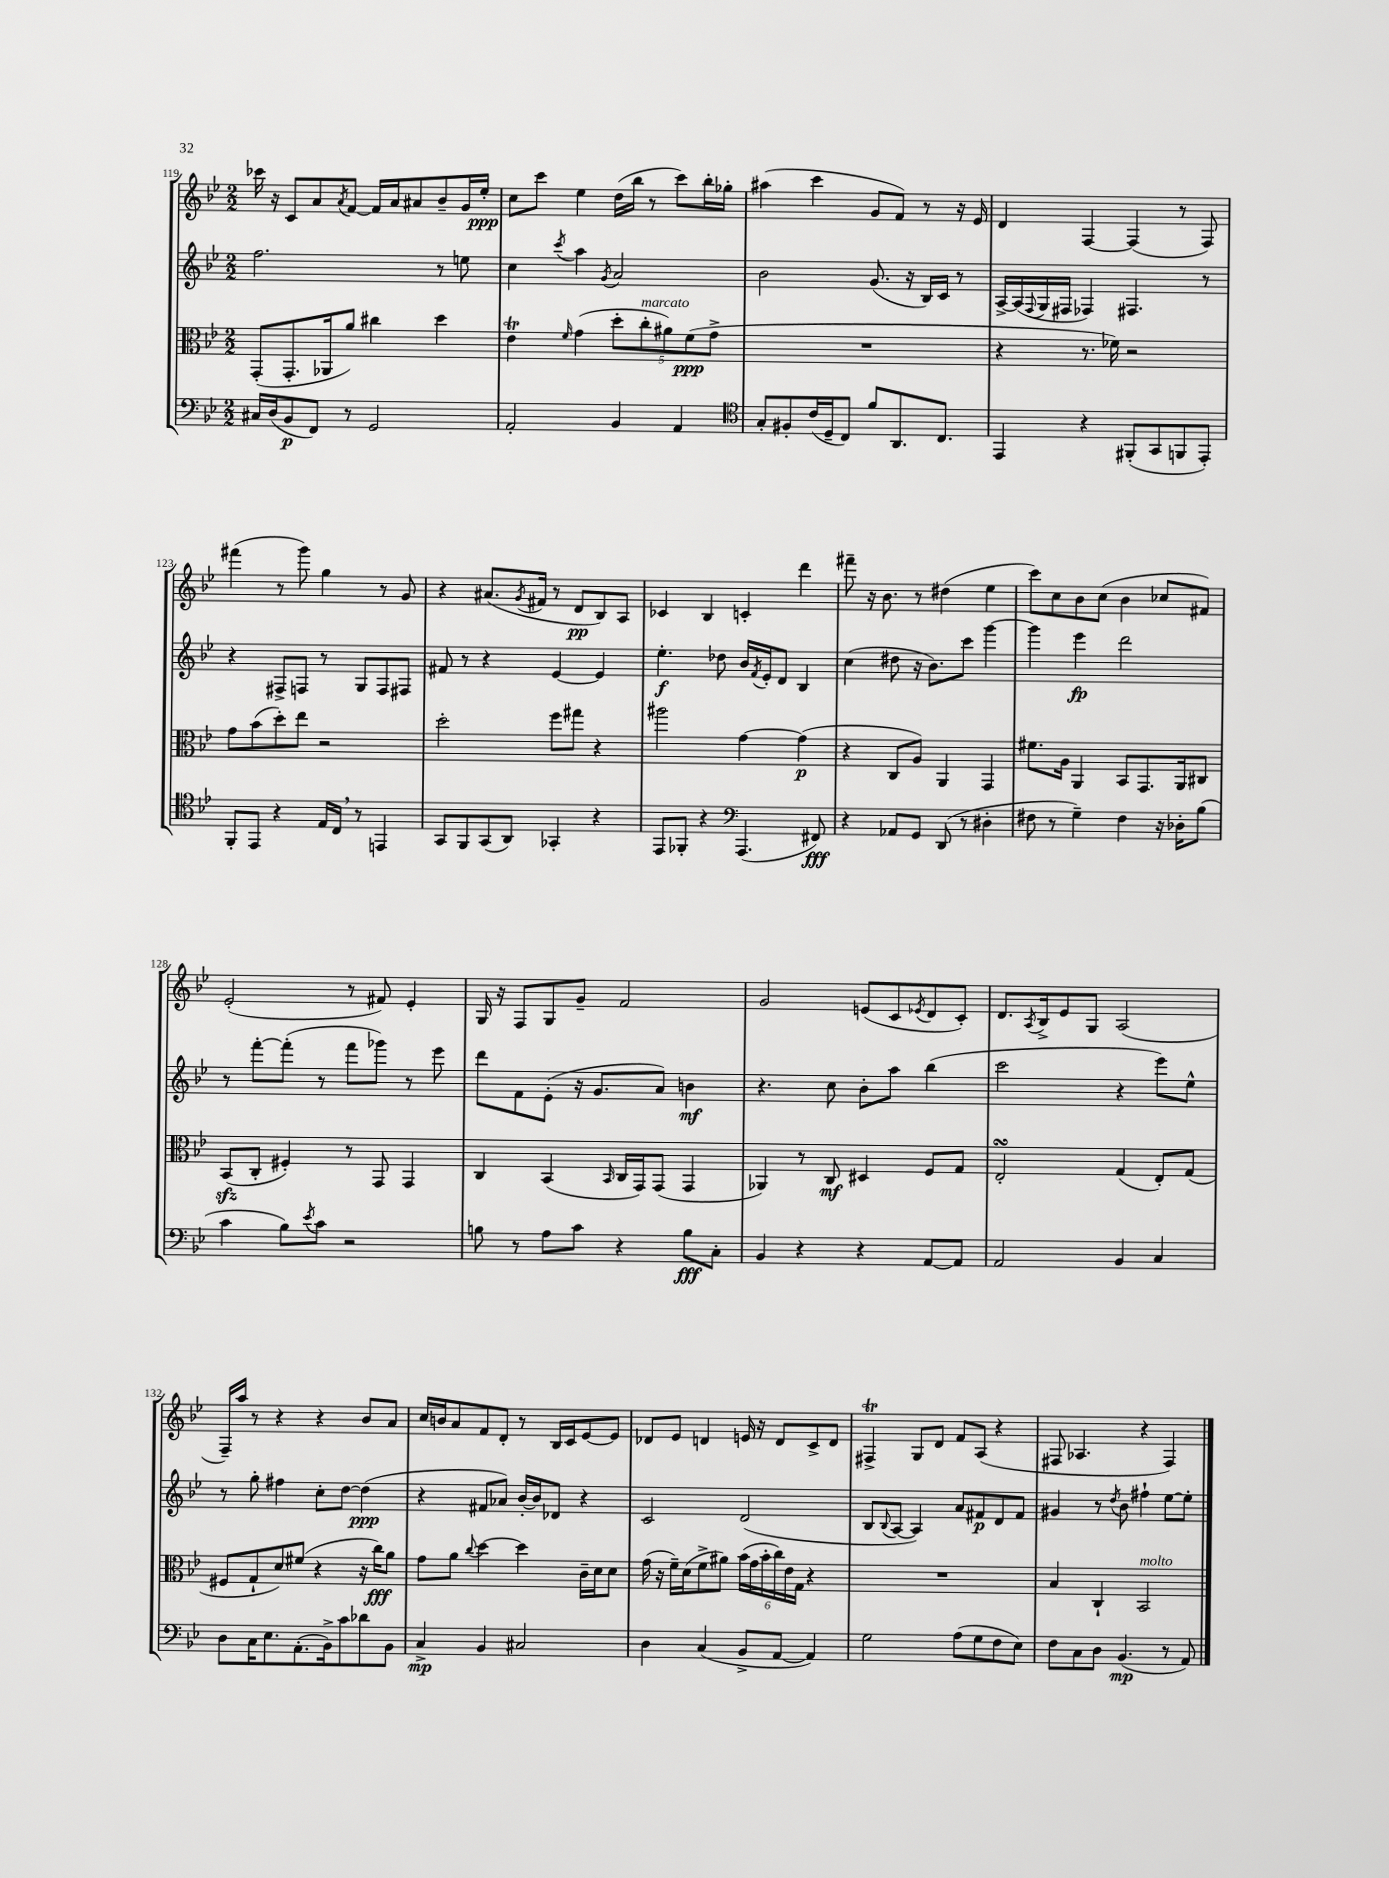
<<
\new StaffGroup <<
\new Staff = "s0" {
    \clef treble \key bes \major \numericTimeSignature \time 2/2
    ces'''16 r16 c'8 a'8 \acciaccatura { a'8 } f'8~ f'16 a'16 ais'8 bes'8-- g'16 ees''16-.\ppp |
    c''8 c'''8 ees''4 d''16( bes''16 r8 c'''8) bes''16-. ges''16-. |
    ais''4( c'''4 g'8 f'8) r8 r16 ees'16 |
    d'4 f4~ f4( r8 f8) |
    fis'''4( r8 g'''8) g''4 r8 g'8 |
    r4 ais'8.( \acciaccatura { g'8 } fis'16 r8 d'8\pp bes8) a8 |
    ces'4 bes4 c'4-. d'''4 |
    fis'''8-- r16 bes'8. r8 dis''4( ees''4 |
    c'''8) c''8 bes'8 c''8( bes'4 ces''8 fis'8) |
    ees'2-.( r8 fis'8) ees'4-. |
    g16 r16 f8 g8 g'8-- f'2 |
    g'2 e'8( c'8 \acciaccatura { ees'8 } d'8 c'8-.) |
    d'8. \acciaccatura { a8 } bes16-> ees'8 g8 a2( |
    f16--) a''16 r8 r4 r4 bes'8 a'8 |
    c''16 b'16 a'8 f'8 d'8-. r8 bes16 c'16 ees'8~ ees'8 |
    des'8 ees'8 d'4 e'16 r16 d'8 c'8-> d'8 |
    fis4->\trill g8 d'8 f'8 a8( r4 |
    fis8 aes4. r4 fis4) \bar "|." |
}
\new Staff = "s1" {
    \clef treble \key bes \major \numericTimeSignature \time 2/2
    f''2. r8 e''8 |
    c''4 \acciaccatura { c'''8 } a''4 \acciaccatura { g'8 } a'2 |
    bes'2 g'8.( r16 bes16) c'16 r8 |
    a16~-> a16( \appoggiatura { f8 } g16 fis16 fes4) fis4. r8 |
    r4 fis8-> f8 r8 g8 f8 fis8 |
    fis'8 r8 r4 ees'4~ ees'4 |
    ees''4.-.\f des''8 bes'16 \acciaccatura { f'8 } ees'16-. d'8 bes4 |
    c''4( dis''8 r16 bes'8.) c'''8 g'''4~ |
    g'''4 ees'''4\fp d'''2 |
    r8 f'''8~-. f'''8-.( r8 f'''8 ges'''8) r8 ees'''8 |
    d'''8 f'8 ees'8-.( r16 g'8. a'8) b'4\mf |
    r4. c''8 bes'8-. a''8 bes''4( |
    c'''2 r4 ees'''8) ees''8-^ |
    r8 g''8-. fis''4 c''8-. d''8~ d''4\ppp( |
    r4 fis'8 aes'8) bes'16~-. bes'16 des'8 r4 |
    c'2 d'2( |
    bes8 \appoggiatura { bes8 } a8~ a4) a'8 fis'8\p d'8 fis'8 |
    gis'4 r8 \acciaccatura { d''8 } bes'8 fis''4-! ees''8~ ees''8-. \bar "|." |
}
\new Staff = "s2" {
    \clef alto \key bes \major \numericTimeSignature \time 2/2
    g,8-.( g,8.-. aes,16 a'8) cis''4 d''4 |
    ees'4\trill \grace { f'16 } g'4( \tuplet 5/4 { d''8-. c''8-.^\markup { \italic "marcato" } ais'8) f'8\ppp( g'8-> } |
    R1 |
    r4 r8. fes'16) r2 |
    g'8 bes'8( d''8-.) ees''8 r2 |
    d''2-. f''8 gis''8 r4 |
    ais''2 g'4~ g'4\p( |
    r4 c8 a8) a,4 g,4 |
    fis'8. a16 a,4 bes,8 g,8. a,16 cis8 |
    bes,8\sfz( c8-. fis4-.) r8 g,8 g,4 |
    c4 bes,4( \grace { bes,16 } c16 g,16) g,8( g,4 |
    aes,4) r8 c8\mf dis4 f8 g8 |
    ees2-.\turn g4( ees8-.) g8( |
    fis8 g8-! d'8) fis'8( r4 r16 c''16\fff) a'8 |
    g'8 a'8 \appoggiatura { c''8 } d''4~ d''4 c'16-- d'16 d'8 |
    g'16( r16 f'16--) d'16( f'8-> ais'8) \tuplet 6/4 { bes'16( g'16 bes'16-. c''16) ees'16 g16 } r4 |
    R1 |
    bes4 c4-! bes,2^\markup { \italic "molto" } \bar "|." |
}
\new Staff = "s3" {
    \clef bass \key bes \major \numericTimeSignature \time 2/2
    cis16 d16( bes,8\p f,8) r8 g,2 |
    a,2-. bes,4 a,4 |
    \clef tenor g8-. fis8-. c'16( d16-- c8) f'8 a,8. c8. |
    ees,4 r4 fis,8-.( g,8 f,8 ees,8-.) |
    f,8-. ees,8 r4 ees16 c16 \breathe r8 e,4 |
    g,8 f,8 g,8( a,8) ges,4-. r4 |
    ees,8 fes,8-. r4 \clef bass a,,4.( fis,8\fff) |
    r4 aes,8 g,8 d,8( r8 dis4-. |
    fis8 r8 g4--) fis4 r16 des16-. bes8( |
    c'4 bes8) \acciaccatura { ees'8 } c'8 r2 |
    b8 r8 a8 c'8 r4 b8\fff c8-. |
    bes,4 r4 r4 a,8~ a,8 |
    a,2 bes,4 c4 |
    d8 c16 ees8. a,8.-.( bes,16->) c'8 des'8 bes,8 |
    c4->\mp bes,4 cis2 |
    d4 c4( bes,8-> a,8~ a,4) |
    g2 a8( g8 f8 ees8) |
    f8 c8 d8 bes,4.\mp( r8 a,8) \bar "|." |
}
>>
>>
\layout { \context { \Score currentBarNumber = #119 } }
